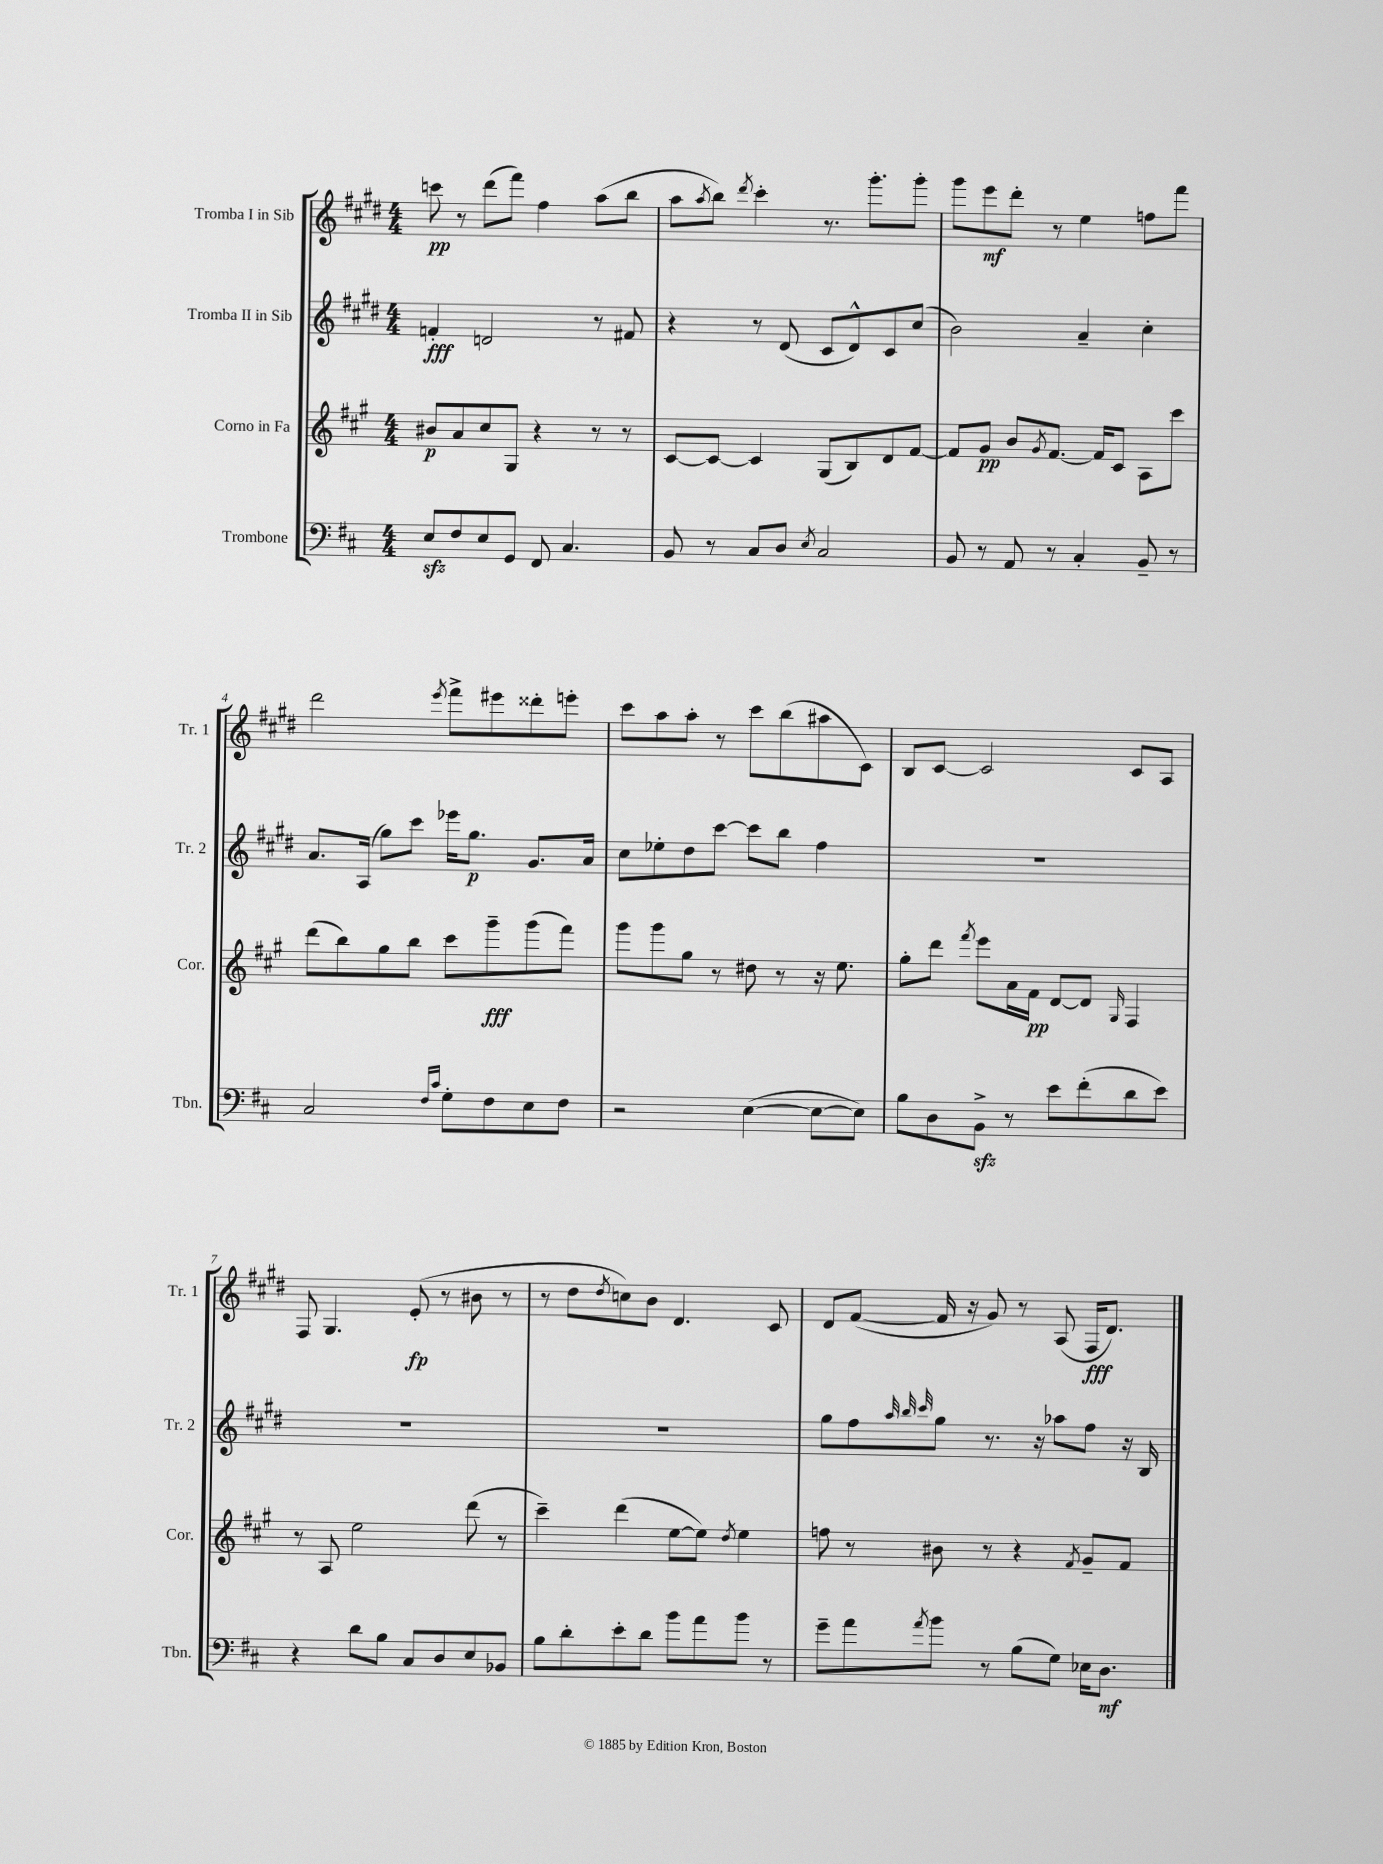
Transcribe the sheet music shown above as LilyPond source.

<<
\new StaffGroup <<
\new Staff = "s0" \with { instrumentName = "Tromba I in Sib" shortInstrumentName = "Tr. 1" } {
    \clef treble \key e \major \numericTimeSignature \time 4/4
    c'''8\pp r8 dis'''8( fis'''8) fis''4 a''8( b''8 |
    a''8 \acciaccatura { a''8 } b''8) \acciaccatura { dis'''8 } cis'''4-. r8. gis'''8.-. gis'''8-. |
    gis'''8 e'''8\mf dis'''8-. r8 e''4 f''8 fis'''8 |
    dis'''2 \acciaccatura { e'''8 } fis'''8-> eis'''8 disis'''8-. e'''8-. |
    cis'''8 a''8 a''8-. r8 cis'''8 b''8( ais''8 cis'8) |
    b8 cis'8~ cis'2 cis'8 a8 |
    fis8 gis4. e'8-.\fp( r8 bis'8 r8 |
    r8 dis''8 \acciaccatura { dis''8 } c''8) b'8 dis'4. cis'8 |
    dis'8 fis'8~( fis'16 r16 gis'8) r8 a8( fis16\fff dis'8.) \bar "|." |
}
\new Staff = "s1" \with { instrumentName = "Tromba II in Sib" shortInstrumentName = "Tr. 2" } {
    \clef treble \key e \major \numericTimeSignature \time 4/4
    f'4-.\fff d'2 r8 fis'8 |
    r4 r8 dis'8( cis'8 dis'8-^) cis'8 cis''8( |
    b'2) a'4-- cis''4-. |
    a'8. a16( gis''8) cis'''8 ees'''16 gis''8.\p gis'8. a'16 |
    cis''8 ees''8-. dis''8 cis'''8~ cis'''8 b''8 fis''4 |
    R1 |
    R1 |
    R1 |
    gis''8 fis''8 \grace { a''32 b''32 cis'''32 } gis''8 r8. r16 aes''8 fis''8 r16 b16 \bar "|." |
}
\new Staff = "s2" \with { instrumentName = "Corno in Fa" shortInstrumentName = "Cor." } {
    \clef treble \key a \major \numericTimeSignature \time 4/4
    bis'8\p a'8 cis''8 gis8 r4 r8 r8 |
    cis'8~ cis'8~ cis'4 gis8( b8) d'8 fis'8~ |
    fis'8 gis'8\pp b'8 \acciaccatura { gis'8 } fis'8.~ fis'16 cis'8 a8 cis'''8 |
    d'''8( b''8) gis''8 b''8 cis'''8 gis'''8--\fff gis'''8( fis'''8) |
    gis'''8 gis'''8 gis''8 r8 dis''8 r8 r16 e''8. |
    gis''8-. d'''8 \acciaccatura { fis'''8 } e'''8 a'16 fis'16\pp d'8~ d'8 \grace { gis16 } fis4 |
    r8 a8 e''2 d'''8( r8 |
    cis'''4--) d'''4( e''8~ e''8) \acciaccatura { d''8 } e''4 |
    f''8 r8 bis'8 r8 r4 \acciaccatura { fis'8 } gis'8-- fis'8 \bar "|." |
}
\new Staff = "s3" \with { instrumentName = "Trombone" shortInstrumentName = "Tbn." } {
    \clef bass \key d \major \numericTimeSignature \time 4/4
    e8\sfz fis8 e8 g,8 fis,8 cis4. |
    b,8 r8 cis8 d8 \acciaccatura { e8 } cis2 |
    b,8 r8 a,8 r8 cis4-. b,8-- r8 |
    cis2 \grace { fis16 cis'16 } g8-. fis8 e8 fis8 |
    r2 e4~( e8~ e8) |
    b8 d8 b,8->\sfz r8 e'8 fis'8-.( d'8 e'8) |
    r4 d'8 b8 cis8 d8 e8 bes,8 |
    b8 d'8-. e'8-. d'8 b'8 a'8 b'8 r8 |
    g'8-- a'8 \acciaccatura { a'8 } b'8 r8 b8( g8) ees16 d8.\mf \bar "|." |
}
>>
>>
